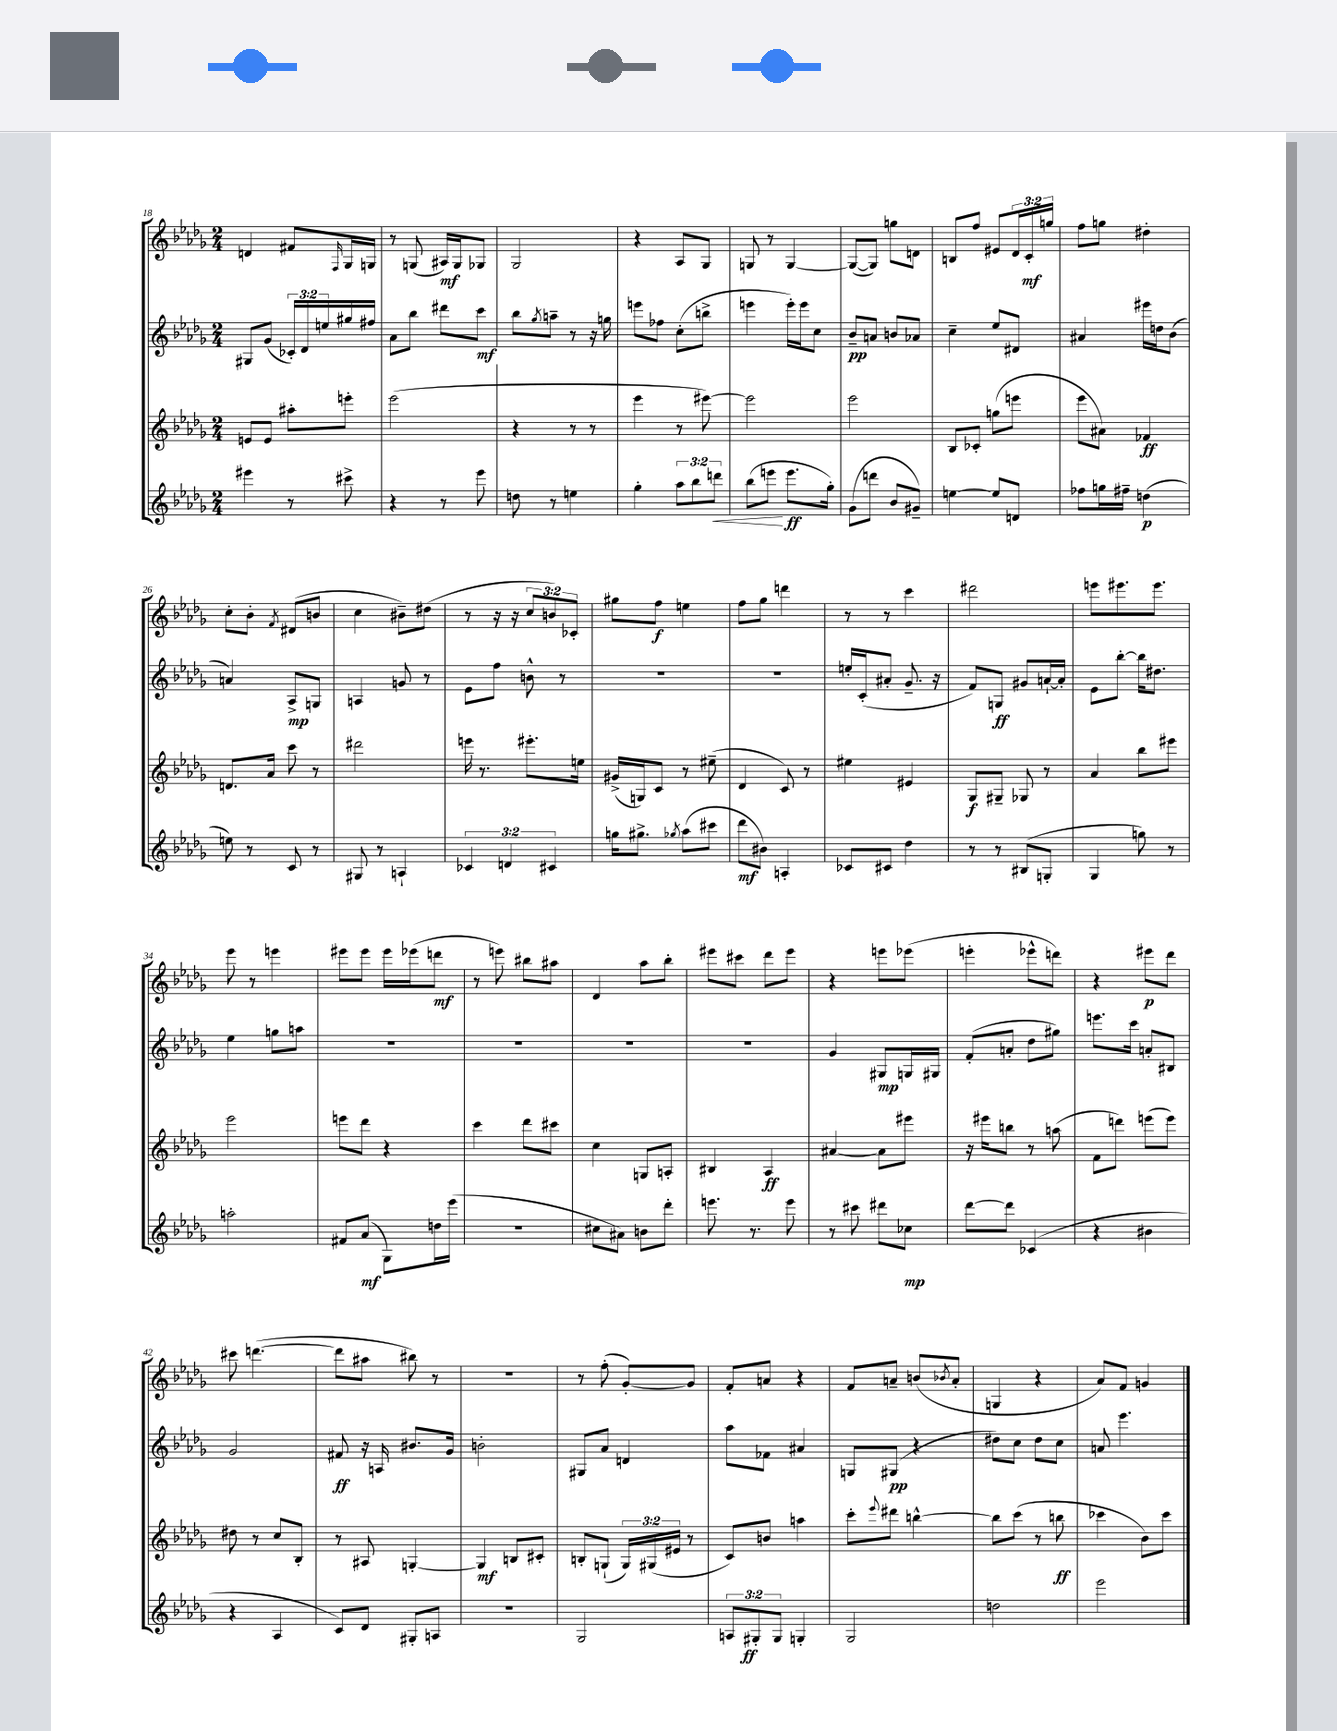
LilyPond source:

<<
\new StaffGroup <<
\new Staff = "s0" {
    \clef treble \key des \major \numericTimeSignature \time 2/4 \override Staff.TupletNumber.text = #tuplet-number::calc-fraction-text
    d'4 fis'8 \grace { f16 } ges16 g16 |
    r8 g8( ais16\mf) g16 ges8 |
    ges2 |
    r4 aes8 ges8 |
    g8 r8 g4~ |
    g8~( g8) g''8 d'8 |
    b8 f''8 eis'8 \tuplet 3/2 { des'16 c'16-.\mf g''16 } |
    f''8 g''8 dis''4-. |
    c''8-. bes'8-. \acciaccatura { f'8 } dis'8( b'8 |
    c''4 bis'8--) dis''8( |
    r8 r16 r16 \tuplet 3/2 { c''8 b'8) ces'8-. } |
    gis''8 f''8\f e''4 |
    f''8 ges''8 d'''4 |
    r8 r8 c'''4 |
    dis'''2 |
    e'''8 eis'''8. eis'''8. |
    ees'''8 r8 e'''4 |
    eis'''8 eis'''8 eis'''16 ees'''16( d'''8\mf |
    r8 e'''8) bis''8 ais''8 |
    des'4 aes''8 bes''8-. |
    eis'''8 cis'''8 des'''8 eis'''8 |
    r4 e'''8 ees'''8( |
    e'''4-. ees'''8-^ d'''8) |
    r4 eis'''8\p des'''8 |
    cis'''8 d'''4.~( |
    d'''8 ais''8 bis''8) r8 |
    R2 |
    r8 f''8-.( ges'8~-.) ges'8 |
    f'8-. a'8 r4 |
    f'8 a'8-- b'8( \acciaccatura { bes'8 } a'8-. |
    g4 r4 |
    aes'8) f'8 g'4 \bar "|." |
}
\new Staff = "s1" {
    \clef treble \key des \major \numericTimeSignature \time 2/4 \override Staff.TupletNumber.text = #tuplet-number::calc-fraction-text
    gis8 ges'8( \tuplet 3/2 { ces'16-.) des'16 e''16 } gis''16 fis''16 |
    aes'8 bes''8 dis'''8 c'''8\mf |
    bes''8 \acciaccatura { ges''8 } a''8-- r8 r16 g''16 |
    e'''8 fes''8 c''8-.( b''8-> |
    e'''4 e'''16-.) e'''16 c''8 |
    bes'8--\pp a'8 b'8 aes'8 |
    c''4-- ees''8 dis'8 |
    ais'4 eis'''16 d''16 bes'8( |
    a'4) aes8->\mp g8 |
    a4 g'8 r8 |
    ees'8 f''8 b'8-^ r8 |
    R2 |
    R2 |
    e''16-. c'16-.( ais'8-. ges'8.-- r16 |
    f'8) g8\ff gis'8 a'16~-! a'16-. |
    ees'8 bes''8~-. bes''16 dis''8. |
    ees''4 g''8 a''8 |
    R2 |
    R2 |
    R2 |
    R2 |
    ges'4 gis8\mp g16 gis16 |
    f'8-.( a'8-. des''8 gis''8) |
    e'''8. c'''16 a'8-. bis8 |
    ges'2 |
    fis'8\ff r16 a16 bis'8. ges'16 |
    b'2-. |
    gis8 aes'8 d'4 |
    aes''8 fes'8 ais'4 |
    g8 gis8\pp( r4 |
    dis''8) c''8 dis''8 c''8 |
    a'8 ees'''4. \bar "|." |
}
\new Staff = "s2" {
    \clef treble \key des \major \numericTimeSignature \time 2/4 \override Staff.TupletNumber.text = #tuplet-number::calc-fraction-text
    e'8 e'8 ais''8-. e'''8-. |
    ees'''2( |
    r4 r8 r8 |
    ees'''4 r8 eis'''8~) |
    eis'''2 |
    ees'''2 |
    bes8 ces'8-. g''8( e'''8 |
    ees'''8 ais'8) fes'4\ff |
    d'8. aes'16 c'''8 r8 |
    dis'''2 |
    e'''16 r8. eis'''8.-. e''16 |
    gis'16->( g16) c'8 r8 eis''8--( |
    des'4 c'8) r8 |
    eis''4 eis'4 |
    ges8\f gis8-- ges8 r8 |
    aes'4 bes''8 eis'''8 |
    ees'''2 |
    e'''8 des'''8 r4 |
    c'''4 des'''8 cis'''8 |
    c''4 g8 a8-. |
    bis4 aes4\ff |
    ais'4~ ais'8 eis'''8 |
    r16 eis'''16 b''8 r8 a''8( |
    f'8 d'''8) e'''8( e'''8) |
    dis''8 r8 c''8 bes8-. |
    r8 ais8 g4~-. |
    g4\mf b8 cis'8-. |
    b8-. g8-!( \tuplet 3/2 { g16) gis16( eis'16 } r8 |
    c'8) b'8 a''4 |
    c'''8-. \appoggiatura { ees'''8 } dis'''8 b''4~-^ |
    b''8 c'''8( r8 b''8\ff |
    ces'''4 bes'8) ces'''8 \bar "|." |
}
\new Staff = "s3" {
    \clef treble \key des \major \numericTimeSignature \time 2/4 \override Staff.TupletNumber.text = #tuplet-number::calc-fraction-text
    eis'''4 r8 cis'''8-> |
    r4 r8 ees'''8 |
    d''8 r8 e''4 |
    ges''4-. \tuplet 3/2 { aes''8 bes''8 d'''8\< } |
    bes''8( e'''8\! e'''8.\ff ges''16-.) |
    ges'8( d'''8 bes'8 gis'8--) |
    e''4~ e''8 d'8 |
    fes''8 g''16 fis''16-- d''4\p( |
    e''8) r8 c'8 r8 |
    gis8 r8 a4-! |
    \tuplet 3/2 { ces'4 d'4 cis'4 } |
    g''16 gis''8.-> \acciaccatura { ges''8 } aes''8( cis'''8 |
    des'''8\mf bis'8) a4-. |
    ces'8 cis'8 des''4 |
    r8 r8 bis8( g8-. |
    ges4 g''8) r8 |
    a''2-. |
    fis'8 aes'8\mf( ges8) d''16 ees'''16( |
    r2 |
    cis''8 ais'8) b'8 des'''8-. |
    e'''8. r8. e'''8 |
    r8 cis'''8 dis'''8 ces''8\mp |
    des'''8~ des'''8 ces'4( |
    r4 bis'4 |
    r4 aes4 |
    c'8) des'8 gis8-. a8 |
    r2 |
    ges2 |
    \tuplet 3/2 { a8 gis8-.\ff gis8 } g4-. |
    ges2 |
    d''2 |
    ees'''2 \bar "|." |
}
>>
>>
\layout { \context { \Score currentBarNumber = #18 } }
